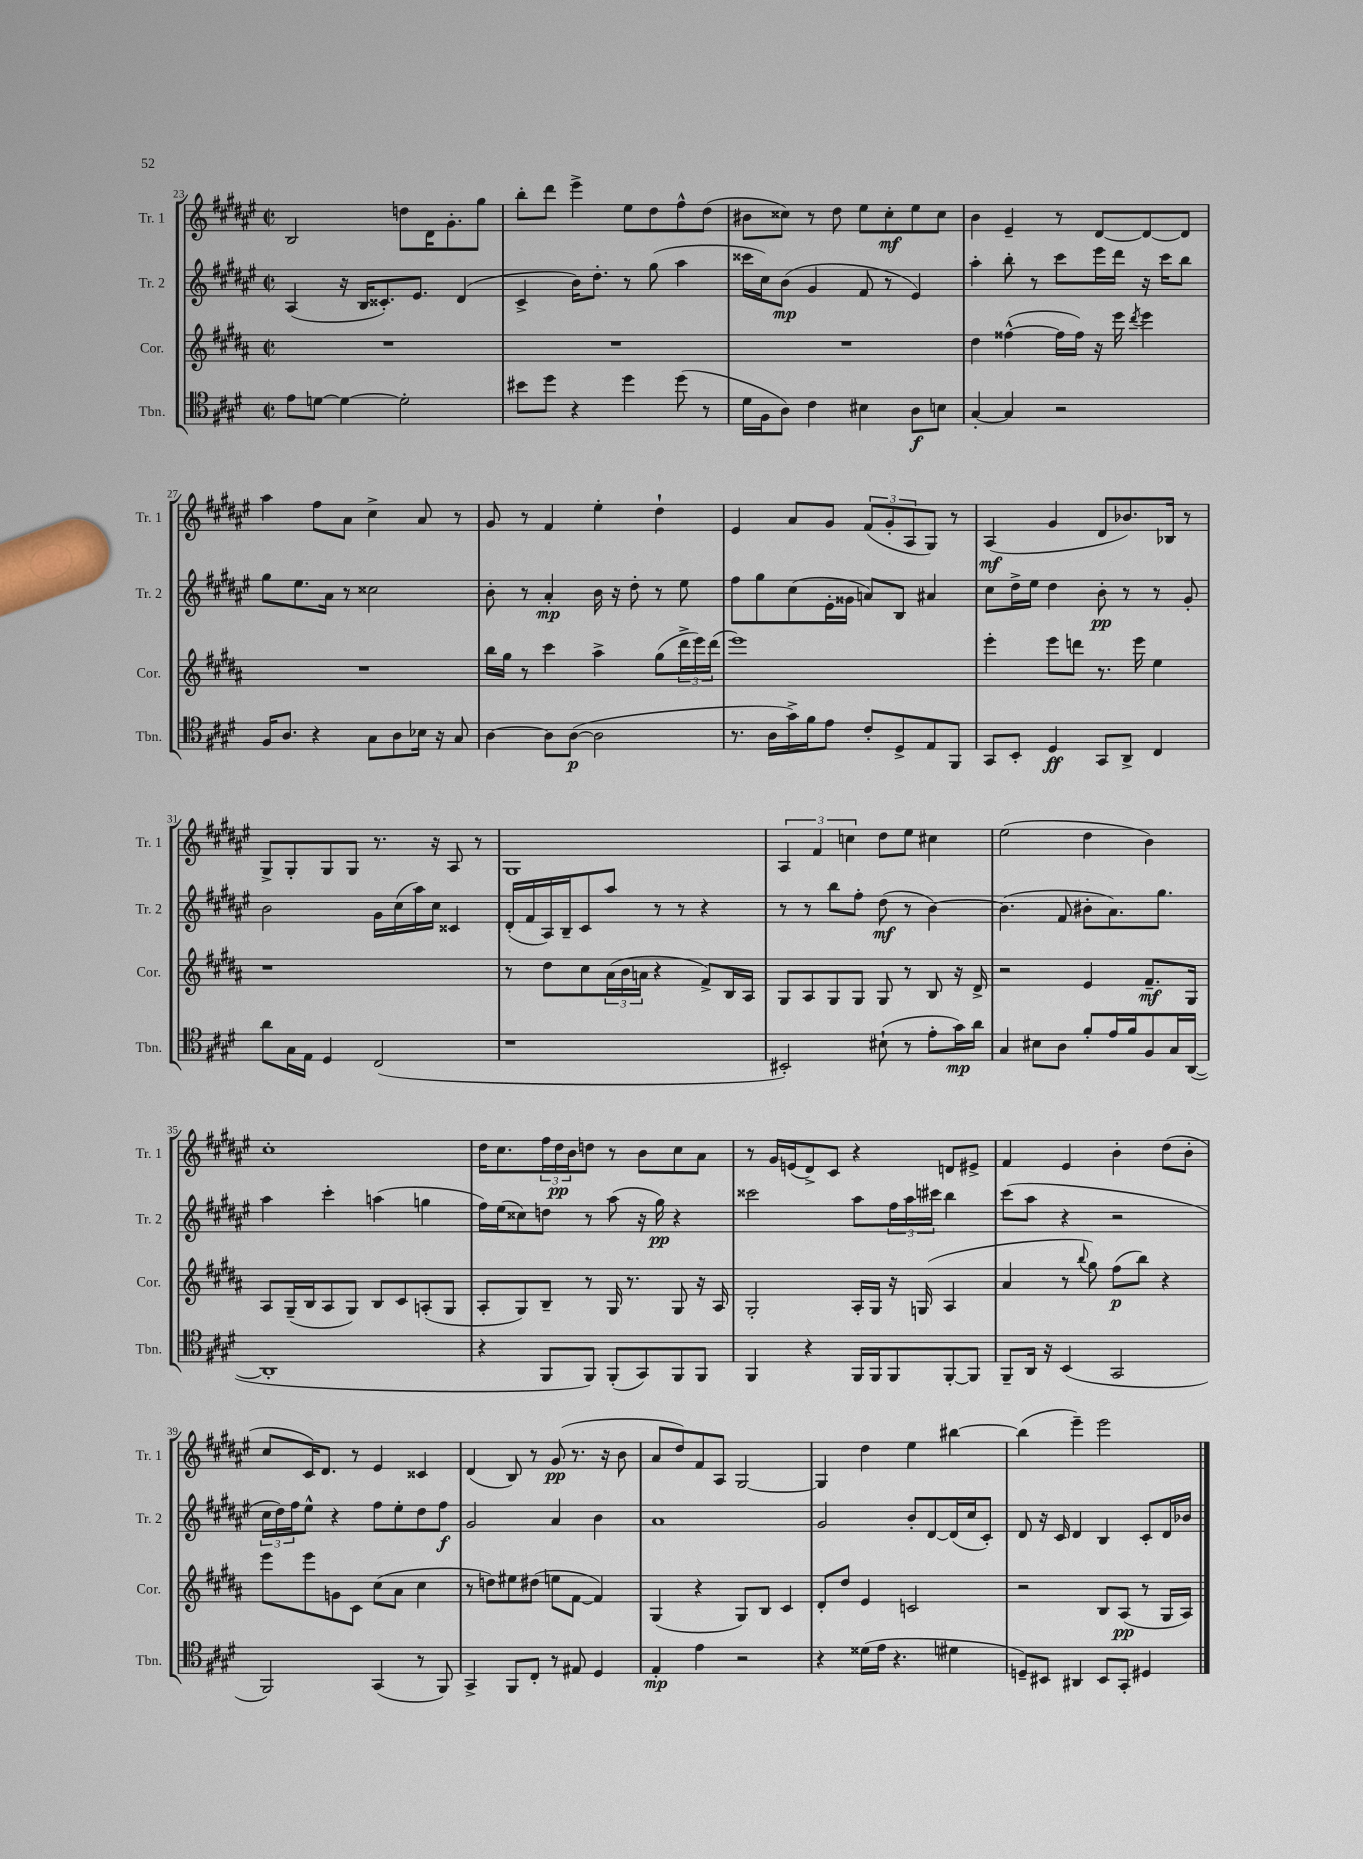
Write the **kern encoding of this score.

**kern	**kern	**kern	**kern
*staff4	*staff3	*staff2	*staff1
*clefC4	*clefG2	*clefG2	*clefG2
*k[f#c#g#d#]	*k[f#c#g#d#a#]	*k[f#c#g#d#a#e#]	*k[f#c#g#d#a#e#]
*M2/2	*M2/2	*M2/2	*M2/2
*met(c|)	*met(c|)	*met(c|)	*met(c|)
8e\L	1r	(4A#/	2B/
[8d\J	.	.	.
4d\_	.	16r	.
.	.	16B/LK	.
.	.	8.c##'/)	.
2d'\]	.	.	8dd\L
.	.	8.e#/J	.
.	.	.	16d#\K
.	.	.	8.g#'\
.	.	(4d#/	.
.	.	.	8gg#\J
=	=	=	=
8b#\L	1r	4c#^/	8bb'\L
8dd#\J	.	.	8ddd#\J
4r	.	16b\LK)	4eee#^\
.	.	8.dd#'\J	.
4dd#\	.	8r	8ee#\L
.	.	(8gg#\	8dd#\
(8dd#\	.	4aa#\	8ff#^^\
8r	.	.	(8dd#\J
=	=	=	=
16d#\LL	1r	16ccc##\LL	8b#\L
16F#\J	.	16cc#\J)	.
8A\J)	.	(8b\J	8cc##\J)
4c#\	.	4g#/	8r
.	.	.	8dd#\
4B#\	.	8f#/	8ee#\L
.	.	8r	8cc##'\
8A\L	.	4e#/)	8ee#\
8B\J	.	.	8cc##\J
=	=	=	=
[4G#'/	4dd#\	4aa#'\	4b\
4G#/]	([4ff##^^\	8bb'\	4e#~/
.	.	8r	.
2r	16ff##\]LL	8ccc#\L	8r
.	16ff##\JJ)	.	.
.	16r	16eee#\L	[8d#/L
.	16eee\	16ddd#\JJ	.
.	8qddd#/	.	.
.	4eee\	16r	8d#/_
.	.	16ccc#\LK	.
.	.	8bb\J	8d#/]J
=	=	=	=
16F#/LK	1r	8gg#\L	4aa#\
8.A/J	.	.	.
.	.	8.ee#\	.
4r	.	.	8ff#\L
.	.	16a#\Jk	.
.	.	8r	8a#\J
8G#\L	.	2cc##\	4cc#^\
8A\	.	.	.
16B-\Jk	.	.	8a#/
16r	.	.	.
8G#/	.	.	8r
=	=	=	=
[4A\	16bb\LL	8b'\	8g#/
.	16gg#\JJ	.	.
.	8r	8r	8r
8A\]L	4ccc#\	4a#'/	4f#/
([8A\J	.	.	.
2A\]	4aa#^\	16b\	4ee#'\
.	.	16r	.
.	.	8dd#'\	.
.	(8gg#\L	8r	4dd#`\
.	24ddd#^\L	8ee#\	.
.	24eee\)	.	.
.	(24ddd#\JJ	.	.
=	=	=	=
8.r	1eee)	8ff#\L	4e#/
.	.	8gg#\	.
16A\LL	.	.	.
16g#^\)	.	(8cc#\	8a#/L
16f#\J	.	.	.
8e\J	.	16e#'\L	8g#/J
.	.	16g##\JJ	.
8c#'/L	.	8a/L)	(12f#/L
.	.	.	12g#'/
8D#^/	.	8B/J	.
.	.	.	12A#/
8E/	.	4a#/	8G#/J)
8FF#/J	.	.	8r
=	=	=	=
8GG#/L	4eee'\	8cc#\L	(4A#/
8BB'/J	.	16dd#^\L	.
.	.	16ee#\JJ	.
4D#/	8eee\L	4dd#\	4g#/
.	8ddd\J	.	.
8GG#/L	8.r	8b'\	8d#/L
8AA^/J	.	8r	8.b-/)
.	16eee\	.	.
4C#/	4ee\	8r	.
.	.	.	16B-/Jk
.	.	8g#'/	8r
=	=	=	=
8a\L	1r	2b\	8G#^/L
16G#\L	.	.	8G#'/
16E\JJ	.	.	.
4D#/	.	.	8G#/
.	.	.	8G#/J
(2C#/	.	16g#\LL	8.r
.	.	(16cc#\	.
.	.	16aa#\)	.
.	.	16cc#\JJ	16r
.	.	4c##/	8A#/
.	.	.	8r
=	=	=	=
1r	8r	(16d#'/LL	1G#
.	.	16f#/	.
.	8dd#\L	16A#/)	.
.	.	16B~/J	.
.	8cc#\	8c#/	.
.	(24a#\L	8aa#/J	.
.	24b\	.	.
.	24a\JJ	.	.
.	4r	8r	.
.	.	8r	.
.	8f#^/L)	4r	.
.	16B/L	.	.
.	16A#/JJ	.	.
=	=	=	=
2BB#'/)	8G#/L	8r	6A#/
.	8A#/	8r	.
.	.	.	6f#/
.	8G#/	8bb\L	.
.	.	.	6cc\
.	8G#/J	8ff#'\J	.
(8B#`\	8G#/	(8dd#\	8dd#\L
8r	8r	8r	8ee#\J
8e'\L	8B/	[4b\)	4cc#\
16g#\L)	16r	.	.
16a\JJ	16d#^/	.	.
=	=	=	=
4G#/	2r	(4.b\]	(2ee#\
8B#\L	.	.	.
8A\J	.	8f#/	.
8f#'/L	4e/	8b#'\L	4dd#\
16e/L	.	8.a#\)	.
16f#/J	.	.	.
8F#/	8.f#~/L	.	4b\)
.	.	8.gg#\J	.
16G#/L	.	.	.
([16AA/JJ	16G#/Jk	.	.
=	=	=	=
1AA']	8A#/L	4aa#\	1cc#'
.	(16G#~/L	.	.
.	16B/J	.	.
.	8A#/	4ccc#'\	.
.	8G#/J)	.	.
.	8B/L	(4aa\	.
.	8c#/	.	.
.	(8A'/	4gg\	.
.	8G#/J	.	.
=	=	=	=
4r	8A#'/L	16ff#\LL)	16dd#\LK
.	.	(16ee#\J	8.cc#\
.	8G#/)	8cc##\)	.
8FF#/L	8B~/J	8dd\J	24ff#\L
.	.	.	24dd#\
.	.	.	24b\J
8FF#/J)	8r	8r	8dd\J
(8FF#'/L	16G#/	(8aa#\	8r
.	8.r	.	.
8GG#/)	.	16r	8b\L
.	.	16gg#\)	.
8FF#/	8G#/	4r	8cc#\
8FF#/J	16r	.	8a#\J
.	16A#/	.	.
=	=	=	=
4FF#/	2G#'/	2ccc##\	8r
.	.	.	16g#/LL
.	.	.	(16e/J
4r	.	.	8d#^/)
.	.	.	8c#/J
16FF#/LL	16A#'/LL	8aa#\L	4r
16FF#/J	16G#/JJ	.	.
8FF#/	16r	24ff#\L	.
.	.	24aa#\	.
.	(16G/	.	.
.	.	24ccc#\JJ	.
[8FF#'/	4A#/	4bb\	8d/L
8FF#/]J	.	.	8e#^/J
=	=	=	=
8FF#~/L	4a#/	(8ccc#\L	4f#/
16AA/Jk	.	8aa#\J	.
16r	.	.	.
(4BB/	8r	4r	4e#/
.	8qqbb/	.	.
.	8gg#\)	.	.
2GG#/	(8ff#\L	2r	4b'\
.	8bb\J)	.	.
.	4r	.	(8dd#\L
.	.	.	8b'\J
=	=	=	=
2FF#/)	8eee\L	24cc#\LL	8cc#/L
.	.	24dd#\)	.
.	.	24ff#\J	.
.	8eee\	8ee#^^\J	16c#/K)
.	.	.	8.d#/J
.	8g\	4r	.
.	8c#\J	.	8r
(4GG#/	(8cc#\L	8ff#\L	4e#/
.	8a#\J	8ee#'\	.
8r	4cc#\	8dd#\	4c##/
8FF#/)	.	8ff#\J	.
=	=	=	=
4GG#^/	8r	2g#/	(4d#/
.	8dd\L)	.	.
8FF#/L	8ee#\	.	8B/)
8C#'/J	(8dd#\J	.	8r
8r	8ee\L	4a#/	(8g#/
8E#/	[8f#\J	.	8.r
4D#/	4f#/])	4b\	.
.	.	.	16r
.	.	.	8b\
=	=	=	=
4E'/	(4G#/	1a#	8a#/L
.	.	.	8dd#/)
4e\	4r	.	8f#/
.	.	.	8A#/J
2r	8G#/L)	.	[2G#/
.	8B/J	.	.
.	4c#/	.	.
=	=	=	=
4r	8d#'/L	2g#/	4G#/]
.	8dd#/J	.	.
(16d##\LL	4e/	.	4dd#\
16e\JJ	.	.	.
4.r	.	.	.
.	2c/	8b'/L	4ee#\
.	.	[8d#/	.
4d#\	.	(16d#/]L	[4bb#\
.	.	16cc#/J	.
.	.	8c#'/J)	.
=	=	=	=
8D~/L)	2r	8d#/	(4bb#\]
8BB#/J	.	16r	.
.	.	16c#/	.
4AA#/	.	4d#/	4eee#~\)
8BB#/L	8B/L	4B/	2eee#\
8GG#'/J	(8A#/J	.	.
4D#/	8r	8c#'/L	.
.	16G#/LL	16d#/L	.
.	16A#/JJ)	16b-/JJ	.
==	==	==	==
*-	*-	*-	*-
